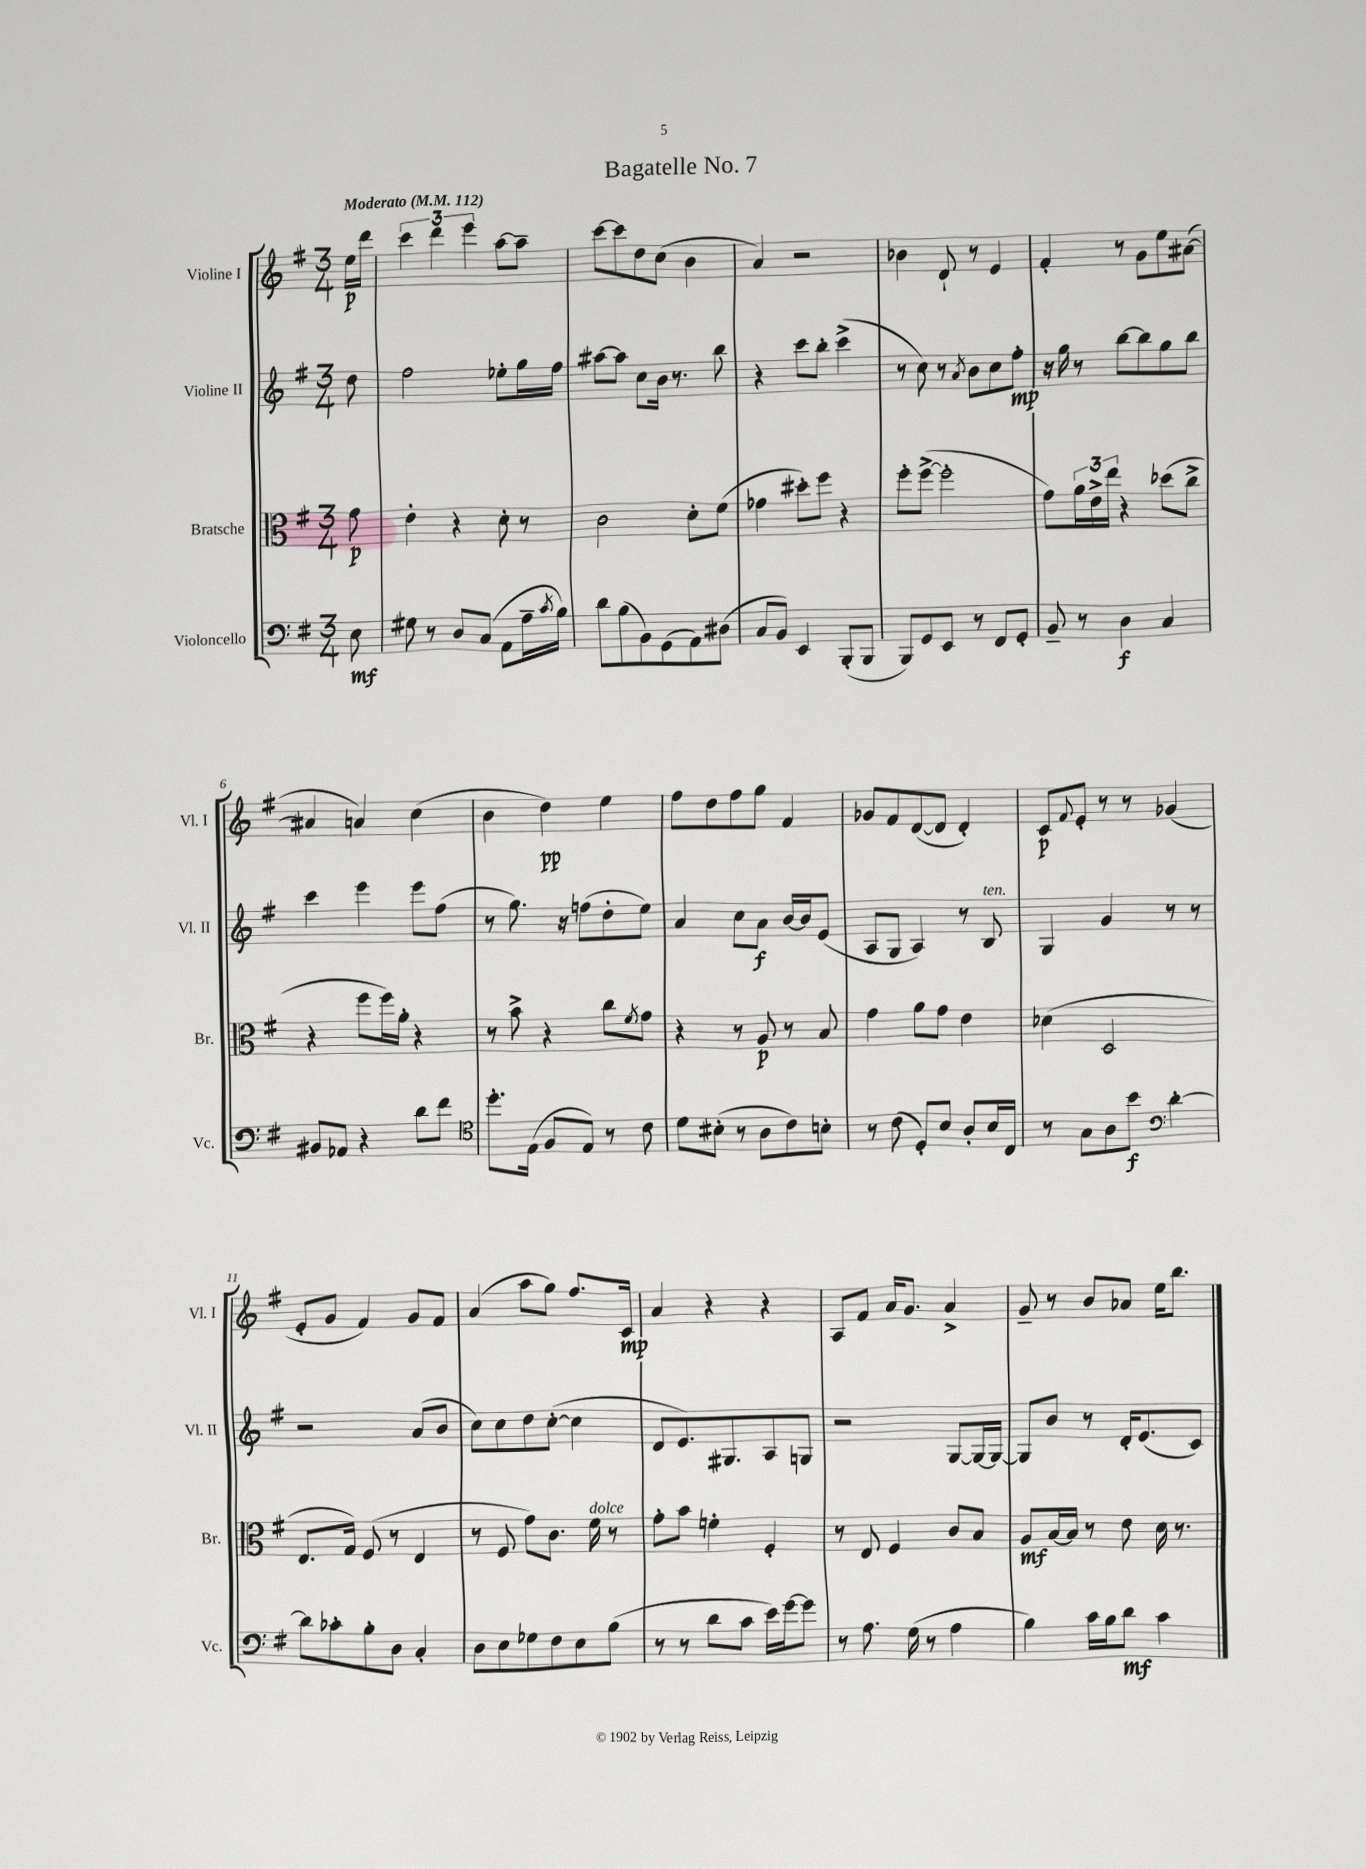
\header { title = "Bagatelle No. 7" }
<<
\new StaffGroup <<
\new Staff = "s0" \with { instrumentName = "Violine I" shortInstrumentName = "Vl. I" } {
    \clef treble \key g \major \numericTimeSignature \time 3/4 \partial 8 \tempo "Moderato" 4 = 112
    e''16\p d'''16 |
    \tuplet 3/2 { c'''4 d'''4 e'''4 } a''8~ a''8-- |
    c'''8~ c'''8 d''8 c''8( b'4 |
    a'4) r2 |
    bes'4 d'8-! r8 e'4 |
    fis'4-. r8 g'8 e''8 ais'8~( |
    ais'4 a'4) c''4( |
    b'4 d''4\pp) e''4 |
    fis''8 d''8 fis''8 g''8 fis'4 |
    ges'8 fis'8 d'8~( d'8 d'4-.) |
    c'8\p \appoggiatura { fis'8 } e'8-. r8 r8 ges'4( |
    e'8-. g'8 fis'4) g'8 fis'8 |
    a'4( a''8 g''8) fis''8. c'16\mp |
    a'4 r4 r4 |
    a8 fis'8 a'16 g'8. a'4-> |
    g'8-- r8 b'8 aes'8 e''16 b''8. \bar "|." |
}
\new Staff = "s1" \with { instrumentName = "Violine II" shortInstrumentName = "Vl. II" } {
    \clef treble \key g \major \numericTimeSignature \time 3/4 \partial 8
    d''8 |
    fis''2 ees''8-. g''16 fis''16 |
    ais''8~ ais''8 c''8 b'16 r8. b''8 |
    r4 c'''8 b''8-. c'''4->( |
    r8 c''8) r8 \acciaccatura { a'8 } b'8 c''8 fis''8-.\mp |
    r16 g''16 r8 b''8~ b''8 g''8 b''8 |
    c'''4 e'''4 e'''8 fis''8( |
    r8 g''8.) r16 f''8( d''8-. e''8) |
    a'4 c''8 a'8\f b'16~ b'16 e'8( |
    a8 g8 a4) r8 b8^\markup { \italic "ten." } |
    g4 g'4 r8 r8 |
    r2 a'8( b'8 |
    c''8) c''8 d''8 c''8~-.( c''4 |
    d'8 e'8.) gis8. a8 g8 |
    r2 g8~ g16~ g16~ |
    g8 b'8 r8 d'16-. e'8.( c'8) \bar "|." |
}
\new Staff = "s2" \with { instrumentName = "Bratsche" shortInstrumentName = "Br." } {
    \clef alto \key g \major \numericTimeSignature \time 3/4 \partial 8
    g'8\p |
    e'4-. r4 d'8-. r8 |
    c'2 d'8-. fis'8( |
    ges'4 dis''8-.) fis''8 r4 |
    fis''8-. fis''8~->( fis''2-. |
    g'8) \tuplet 3/2 { a'16 e'16-> e''16 } r4 des''8( c''8-> |
    r4 fis''8 fis''16) a'16-. r4 |
    r8 b'8-> r4 c''8 \acciaccatura { fis'8 } g'8 |
    r4 r8 a8\p r8 b8 |
    g'4 a'8 g'8 e'4 |
    des'4( d2 |
    e8. g16) fis8( r8 e4 |
    r8 fis8 g'8) c'8. fis'16^\markup { \italic "dolce" } r8 |
    g'8-. b'8 f'4-. fis4-. |
    r8 e8 fis4 c'8 b8 |
    a8\mf b16~ b16 r8 e'8 d'16 r8. \bar "|." |
}
\new Staff = "s3" \with { instrumentName = "Violoncello" shortInstrumentName = "Vc." } {
    \clef bass \key g \major \numericTimeSignature \time 3/4 \partial 8
    e8\mf |
    gis8 r8 d8 c8( a,8 a16-- \acciaccatura { c'8 } b16) |
    d'8 b8( b,8) g,8( a,8) dis8( |
    c8 b,8) e,4 b,,8-.( b,,8 |
    b,,8) g,8 e,8 r8 fis,8 g,8-. |
    b,8-- r8 d4\f c4 |
    bis,8 aes,8 r4 d'8 fis'8 |
    \clef tenor d''8.-. e16( fis8 e8) r8 c'8 |
    d'8 bis8-.( r8 a8 c'8) b8-. |
    r8 c'8( d8-.) b8 a8-. b16 c16 |
    r8 g8 a8 b'8\f \clef bass d'4~-. |
    d'8 ces'8-. b8-. d8 c4-. |
    d8 e8 ges8 fis8 e8 b8( |
    r8 r8 d'8 c'8 e'16) g'16~ g'8 |
    r8 a8. g16( r8 a4 |
    b4) c'16 b16 d'8\mf c'4 \bar "|." |
}
>>
>>
